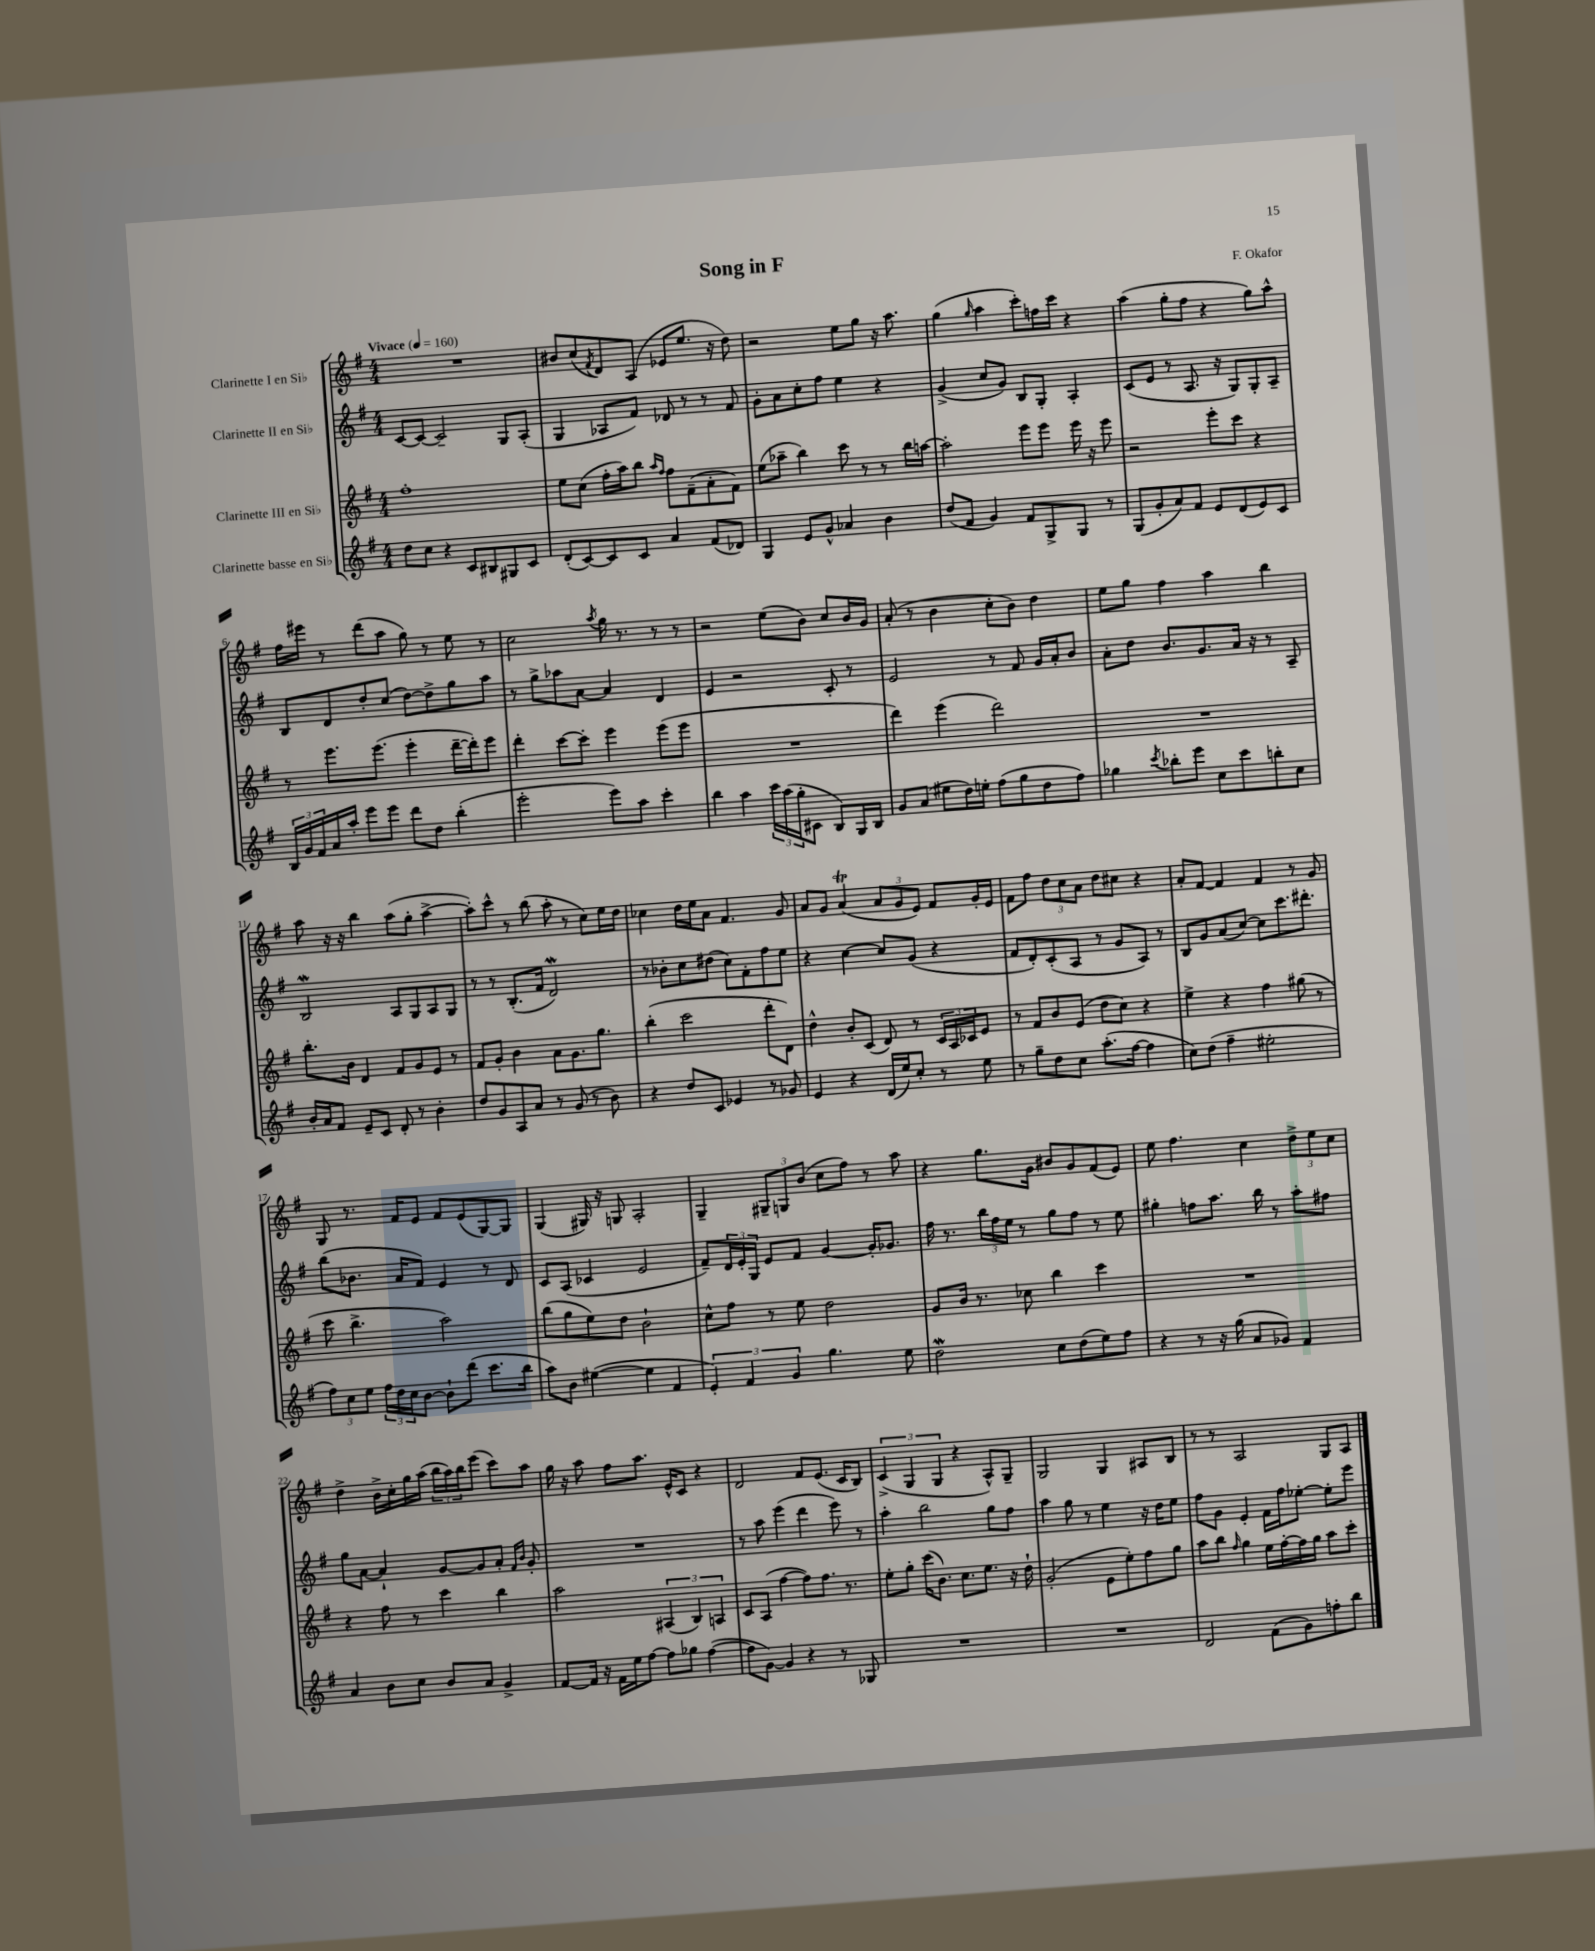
\header { title = "Song in F" composer = "F. Okafor" }
<<
\new StaffGroup <<
\new Staff = "s0" \with { instrumentName = "Clarinette I en Sib" } {
    \clef treble \key g \major \numericTimeSignature \time 4/4 \tempo "Vivace" 4 = 160
    R1 |
    bis'8 c''8( \acciaccatura { fis'8 } d'8) a8( ees'8 e''8. r16 d''8) |
    r2 e''8 g''8 r16 a''8. |
    g''4( \grace { g''16 } a''4 c'''8-.) f''16 c'''16 r4 |
    a''4( g''8-. fis''8 r4 g''8) a''8-^ |
    fis''16 eis'''16 r8 d'''8( a''8 g''8) r8 e''8 r8 |
    c''2 \acciaccatura { a''8 } g''16 r8. r8 r8 |
    r2 e''8( b'8) c''8 b'16 g'16 |
    a'8-.( r8 b'4 c''8-. b'8) d''4 |
    e''8 g''8 fis''4 a''4 b''4 |
    a''8 r16 r16 b''4 a''8( g''8-. a''4~-> |
    a''8-.) c'''8-^ r8 b''8( a''8-. r8 c''8) e''16 d''16 |
    ces''4 d''16 e''16 a'8 fis'4. g'8 |
    a'8 g'8 a'4\trill( \tuplet 3/2 { a'8 g'8 e'8) } fis'8 g'16-. e'16 |
    fis'8 fis''8 \tuplet 3/2 { d''8 c''8 a'8 } d''8 cis''8 r4 |
    a'8-. fis'8~ fis'4 fis'4 r8 g'8 |
    g8 r8. fis'16 e'8 fis'8 e'8( g8~) g8 |
    g4( gis16) r16 g8 a2-. |
    g4-- \tuplet 3/2 { gis8-- g8 b'8( } c''8 fis''8) r8 a''8 |
    r4 g''8. g'16 bis'8 g'8 fis'8( e'8) |
    e''8 fis''4. c''4 \tuplet 3/2 { d''8-> e''8 c''8 } |
    d''4-> b'16-> c''16-. g''16 a''16( \tuplet 3/2 { b''16 a''16) b''16 } e'''8( c'''8) a''8 |
    g''16 r16 a''8 fis''8 a''8. e'16-^ c'8 r4 |
    d'2 fis'8 e'8.( c'16 b8) |
    \tuplet 3/2 { c'4->( g4 g4 } r4 a8-^) g8-- |
    g2 g4 ais8 b8 |
    r8 r8 a2 g8 a8 \bar "|." |
}
\new Staff = "s1" \with { instrumentName = "Clarinette II en Sib" } {
    \clef treble \key g \major \numericTimeSignature \time 4/4
    c'8~ c'8~ c'2-- g8 a8-.( |
    g4 aes8 fis'8) des'8 r8 r8 fis'8 |
    g'8-. a'8 c''8-. fis''8 e''4 r4 |
    g'4->( c''8 g'8) b8 g8-. a4-. |
    c'8( e'8 r8 a8. r16 g8) g8-. a8-- |
    b8 d'8 d''8-. c''8( d''8~) d''8-> g''8 a''8 |
    r8 g''8-> aes''8 a'8~ a'4 d'4 |
    e'4 r2 c'8-. r8 |
    e'2 r8 fis'8 g'16 a'16-. b'8 |
    a'8-. d''8 b'8. g'8. a'16 r16 r8 a8-- |
    b2\mordent a8 g8 a8 g8 |
    r8 r8 b8.-.( fis'16 d'2\mordent) |
    r8 bes'8-. c''8 dis''8( c''8) fis'8-. fis''8 e''8 |
    r4 c''4~ c''8 g'8( r4 |
    fis'8 d'8-.) c'8-.( a8 r8 g'8 a8) r8 |
    b8 g'8 a'8( c''8~) c''8 c'''8. dis'''8.-. |
    b''8( bes'8. a'16 fis'8) e'4 r8 d'8 |
    c'8 a8( ces'4 e'2 |
    fis'8--) \tuplet 3/2 { d'16 e'16-. g16 } e'8 fis'8 g'4~ g'16-. ges'8. |
    fis''16 r8. \tuplet 3/2 { b''16 fis''16 e''16 } r8 g''8 fis''8 r8 e''8 |
    gis''4-. f''8 a''8. b''16 r8 a''8-. fis''8 |
    g''8 a'8~ a'4-! g'8~ g'8 a'8-. \grace { fis'16 b'16 } g'8-. |
    R1 |
    r8 a''8 e'''4( d'''4 e'''8) r8 |
    a''4-. b''2 g''8 fis''8 |
    a''4 g''8 r8 e''4 r16 d''16 e''8 |
    fis''8 g'8 e'4-. fis'16 fis''16 ees''8~-. ees''8-. e'''8 \bar "|." |
}
\new Staff = "s2" \with { instrumentName = "Clarinette III en Sib" } {
    \clef treble \key g \major \numericTimeSignature \time 4/4
    fis''1-. |
    e''8 c''8( fis''16-. a''16) b''8 \grace { a''16 fis''16 } fis''8 fis'8--( a'8-. fis'8) |
    e''8( aes''8-- b''4) c'''8 r8 r8 b''16 a''16~ |
    a''2-. e'''8 e'''8 e'''16 r16 e'''8 |
    r2 e'''8-. c'''8 r4 |
    r8 e'''8. e'''8.( e'''4-. d'''16~-- d'''16-.) e'''8 |
    d'''4-. c'''8~ c'''8-. e'''4 e'''8( e'''8 |
    R1 |
    d'''4) e'''4( d'''2) |
    R1 |
    b''8.-. b'16 d'4 fis'8 g'8 e'8 r8 |
    fis'8 g'8-. b'4 a'8 g'8. g''8. |
    b''4-.( c'''2 d'''8-. d'8) |
    d''4-^ b'8-. c'8( d'8) r8 \tuplet 3/2 { c'16 a16 ces'16 } e'8 |
    r8 fis'8 b'8 e'8( d''8 c''8) r4 |
    e''4-> r4 fis''4 gis''8( r8 |
    c'''8 b''4.-> a''2) |
    b''8( g''8 e''8) d''8 b'2-! |
    c''8-^ fis''8 r8 e''8 d''2 |
    g'8 b'16 r8. ces''8 b''4 c'''4 |
    R1 |
    r4 fis''8 r8 c'''4 b''4 |
    a''2 \tuplet 3/2 { ais4( b4) a4 } |
    c'8 a8( fis''4~ fis''8) fis''8. r8. |
    e''8-. g''8-. c'''16( b'8.) c''8. e''8. r16 d''16-! |
    g'2-.( e'8 e''8-.) fis''8 g''8 |
    a''8 b''8 \grace { fis''16 } g''4 e''16 fis''16~-. fis''16 g''16 a''8 c'''8-. \bar "|." |
}
\new Staff = "s3" \with { instrumentName = "Clarinette basse en Sib" } {
    \clef treble \key g \major \numericTimeSignature \time 4/4
    d''8 c''8 r4 c'8 bis8 gis8 c'8 |
    d'8-.( c'8~) c'8 c'8 a'4 fis'8( des'8) |
    g4 e'8 g'8-^ aes'4 b'4 |
    d''8( fis'8 g'4) fis'8 g8-> g8 r8 |
    g8( g'8-. a'8) fis'8 e'8 d'8( e'8) c'8 |
    \tuplet 3/2 { b16 g'16 fis'16 } a'16 a''16-. e'''8 e'''8 d'''8 d''8 b''4-.( |
    e'''2-. e'''8) a''8 c'''4-. |
    b''4 a''4 \tuplet 3/2 { c'''16 a''16( g''16-. } cis'8 b8) g16 b16 |
    g'8 a'8( eis''8 d''16) e''16-. fis''8( g''8 d''8 fis''8) |
    ges''4 \acciaccatura { c'''8 } bes''8-. e'''8 c''8 c'''8 b''8-. c''8 |
    b'16-. a'16 fis'8 e'8-- c'8 d'8-. r8 b'4-. |
    d''8 g'8 a8 a'8 r8 g'8( r8 b'8) |
    r4 d''8 c'8 ees'4 r8 ges'8 |
    e'4 r4 d'16( e''16) c''8-. r8 e''8 |
    r8 g''8-- d''8 c''8 a''8.-.( fis''16~ fis''4 |
    c''8) d''8( fis''4-- eis''2-. |
    \tuplet 3/2 { fis''8) c''8 e''8 } \tuplet 3/2 { fis''16 d''16 c''16 } b'8~ b'8-! d'''8( c'''8. b''16 |
    a''8) b'8 eis''4~( eis''4 fis'4 |
    \tuplet 3/2 { e'4-.) fis'4 g'4 } g''4. e''8 |
    d''2\mordent c''8 d''8( e''8) fis''8 |
    r4 r8 r16 g''16( a'8 ges'8) fis'4 |
    a'4 b'8 c''8 b'8 a'8 g'4-> |
    fis'8~ fis'16 r16 fis'16 e''16 fis''8~ fis''8 ges''8 fis''4~( |
    fis''8 g'8~) g'4 r4 r8 ges8 |
    R1 |
    R1 |
    d'2 fis'8( g'8) f''8-. b''8 \bar "|." |
}
>>
>>
